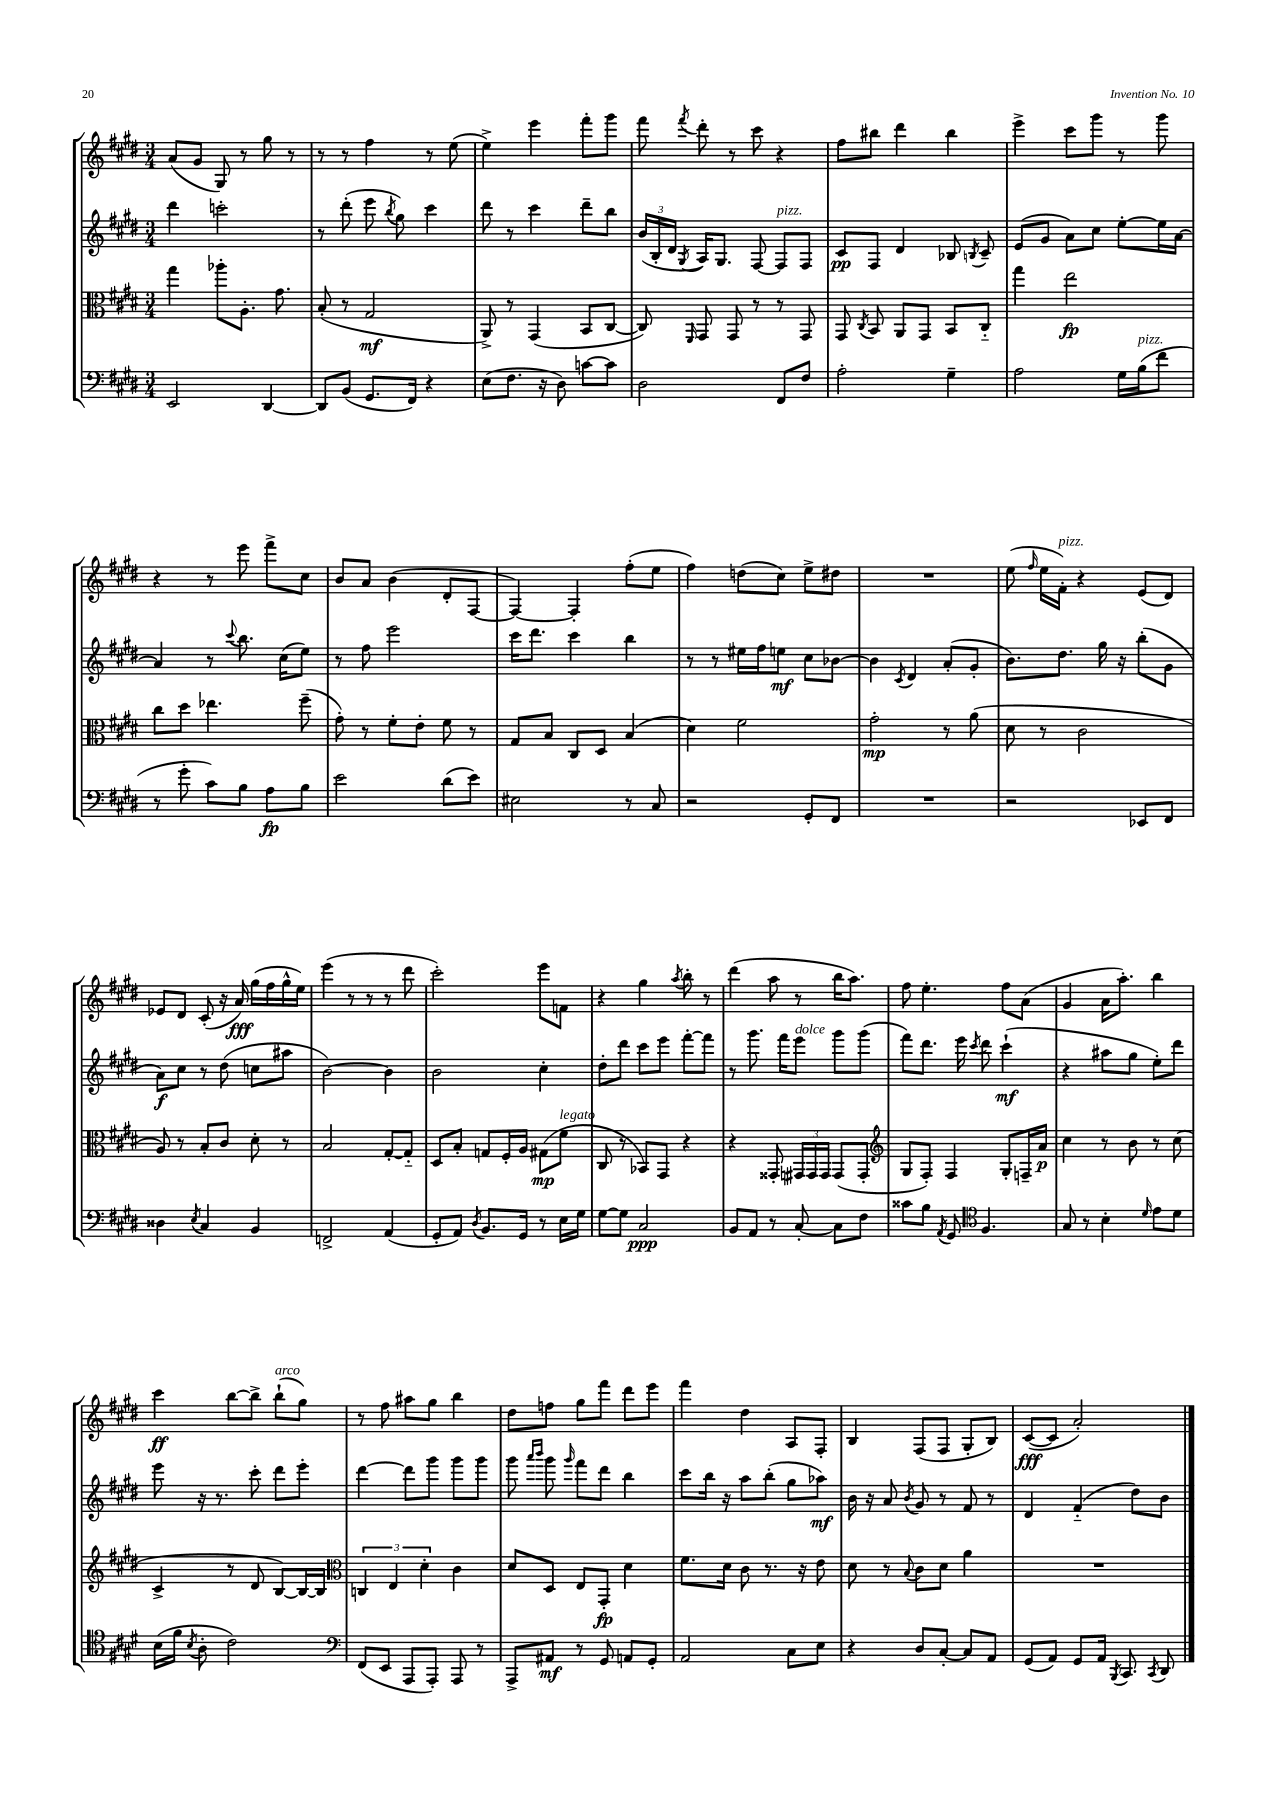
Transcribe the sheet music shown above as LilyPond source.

<<
\new StaffGroup <<
\new Staff = "s0" {
    \clef treble \key e \major \numericTimeSignature \time 3/4
    \autoBeamOff a'8[( gis'8] gis8) r8 gis''8 r8 |
    r8 r8 fis''4 r8 e''8( |
    e''4->) e'''4 fis'''8[-. gis'''8] |
    fis'''8 \acciaccatura { fis'''8 } dis'''8-. r8 cis'''8 r4 |
    fis''8[ bis''8] dis'''4 bis''4 |
    e'''4-> cis'''8[ gis'''8] r8 gis'''8 |
    r4 r8 e'''8 fis'''8[-> cis''8] |
    b'8[ a'8] b'4( dis'8[-. fis8]~ |
    fis4~) fis4-. fis''8[-.( e''8] |
    fis''4) d''8[( cis''8]) e''8[-> dis''8] |
    R2. |
    e''8( \grace { fis''16 } e''16[ fis'16]-.^\markup { \italic "pizz." }) r4 e'8[( dis'8]) |
    ees'8[ dis'8] cis'8-.( r16 a'16\fff) gis''16[( fis''16 gis''16-^ e''16]) |
    e'''4( r8 r8 r8 dis'''8 |
    cis'''2-.) e'''8[ f'8] |
    r4 gis''4 \acciaccatura { a''8 } b''8-. r8 |
    dis'''4( a''8 r8 b''16[ a''8.]) |
    fis''8 e''4.-. fis''8[ a'8]( |
    gis'4 a'16[ a''8.]-.) b''4 |
    cis'''4\ff b''8[~ b''8]-> b''8[-!^\markup { \italic "arco" }( gis''8]) |
    r8 fis''8 ais''8[ gis''8] b''4 |
    dis''8[ f''8] gis''8[ fis'''8] dis'''8[ e'''8] |
    fis'''4 dis''4 a8[ fis8]-. |
    b4 fis8[( fis8] gis8[-. b8]) |
    cis'8[~\fff( cis'8] a'2-.) \bar "|." |
}
\new Staff = "s1" {
    \clef treble \key e \major \numericTimeSignature \time 3/4
    \autoBeamOff dis'''4 c'''2-. |
    r8 dis'''8-.( e'''8 \acciaccatura { b''8 } gis''8) cis'''4 |
    dis'''8 r8 cis'''4 dis'''8[-- b''8] |
    \tuplet 3/2 { b'16[( b16-. dis'16] } \acciaccatura { gis8 } a16[) gis8.] fis8~ fis8[^\markup { \italic "pizz." } fis8] |
    cis'8[\pp fis8] dis'4 bes8 \acciaccatura { b8 } cis'8-- |
    e'8[( gis'8] a'8[) cis''8] e''8[~-. e''16 a'16]~ |
    a'4 r8 \appoggiatura { cis'''8 } b''8. cis''16[( e''8]) |
    r8 fis''8 e'''2 |
    cis'''16[ dis'''8.] cis'''4 b''4 |
    r8 r8 eis''16[ fis''16 e''8]\mf cis''8[ bes'8]~ |
    bes'4 \acciaccatura { cis'8 } dis'4 a'8[-.( gis'8]-. |
    b'8.[) dis''8.] gis''16 r16 b''8[-.( gis'8] |
    a'8[\f) cis''8] r8 dis''8( c''8[ ais''8] |
    b'2~) b'4 |
    b'2 cis''4-. |
    dis''8[-. dis'''8] cis'''8[ e'''8] fis'''8[~-. fis'''8] |
    r8 gis'''8. fis'''16[ e'''8]^\markup { \italic "dolce" } gis'''8[ gis'''8]( |
    fis'''8[) dis'''8.] e'''16 \acciaccatura { cis'''8 } dis'''8 cis'''4-!\mf( |
    r4 ais''8[ gis''8] e''8[-.) dis'''8] |
    e'''8 r16 r8. cis'''8-. dis'''8[ e'''8]-. |
    dis'''4~ dis'''8[ gis'''8] gis'''8[ gis'''8] |
    gis'''8 \grace { a'''16[ b'''16] } gis'''8 \grace { gis'''16 } fis'''8[ dis'''8] b''4 |
    cis'''8[ b''16] r16 a''8[ b''8]-.( gis''8[ aes''8]\mf) |
    b'16 r16 a'8 \acciaccatura { b'8 } gis'8 r8 fis'8 r8 |
    dis'4 fis'4-_( dis''8[) b'8] \bar "|." |
}
\new Staff = "s2" {
    \clef alto \key e \major \numericTimeSignature \time 3/4
    \autoBeamOff gis''4 aes''8[-. a8.]-. gis'8. |
    b8-.( r8 gis2\mf |
    a,8->) r8 gis,4( b,8[ cis8]~ |
    cis8) \grace { fis,16 } gis,8 gis,8 r8 r8 gis,8 |
    gis,8 \acciaccatura { cis8 } b,8 a,8[ gis,8] b,8[ cis8]-_ |
    gis''4 e''2\fp |
    cis''8[ dis''8] ees''4. fis''8--( |
    gis'8-.) r8 fis'8[-. e'8]-. fis'8 r8 |
    gis8[ b8] cis8[ dis8] b4( |
    dis'4) fis'2 |
    gis'2-.\mp r8 a'8( |
    dis'8 r8 cis'2 |
    a8) r8 b8[-. cis'8] dis'8-. r8 |
    b2 gis8[~-. gis8]-_ |
    dis8[ b8]-. g8[ fis16-. a16] gis8[\mp( fis'8]^\markup { \italic "legato" } |
    cis8 r8 bes,8[) gis,8] r4 |
    r4 gisis,8-. \tuplet 3/2 { gis,16[ gis,16 gis,16] } gis,8[( gis,8]-. |
    \clef treble gis8[ fis8]-.) fis4 gis8[-. f16-- a'16]\p |
    cis''4 r8 b'8 r8 cis''8( |
    cis'4-> r8 dis'8 b8[~) b16~ b16] |
    \clef alto \tuplet 3/2 { c4 e4 dis'4-. } cis'4 |
    dis'8[ dis8] e8[ gis,8]-.\fp dis'4 |
    fis'8.[ dis'16] cis'8 r8. r16 e'8 |
    dis'8 r8 \appoggiatura { b8 } cis'8[ dis'8] a'4 |
    R2. \bar "|." |
}
\new Staff = "s3" {
    \clef bass \key e \major \numericTimeSignature \time 3/4
    \autoBeamOff e,2 dis,4~ |
    dis,8[ b,8]( gis,8.[ fis,16]) r4 |
    e8[( fis8.] r16 dis8) c'8[~ c'8] |
    dis2 fis,8[ fis8] |
    a2-. gis4-- |
    a2 gis16[ b16^\markup { \italic "pizz." }( fis'8] |
    r8 gis'8-. cis'8[) b8] a8[\fp b8] |
    e'2 dis'8[( e'8]) |
    eis2 r8 cis8 |
    r2 gis,8[-. fis,8] |
    R2. |
    r2 ees,8[ fis,8] |
    disis4 \acciaccatura { e8 } cis4 b,4 |
    f,2-> a,4( |
    gis,8[-. a,8]) \acciaccatura { dis8 } b,8.[ gis,16] r8 e16[ gis16] |
    gis8[~ gis8] cis2\ppp |
    b,8[ a,8] r8 cis8~-. cis8[ fis8] |
    cisis'8[ b8] \acciaccatura { a,8 } gis,8 \clef tenor fis4. |
    gis8 r8 b4-. \grace { dis'16 } e'8[ dis'8] |
    b16[( fis'16] \acciaccatura { b8 } a8-. cis'2) |
    \clef bass fis,8[( e,8] a,,8[ a,,8]-.) a,,8 r8 |
    a,,8[-> ais,8]\mf r8 gis,8 a,8[ gis,8]-. |
    a,2 cis8[ e8] |
    r4 dis8[ cis8]~-. cis8[ a,8] |
    gis,8[( a,8]) gis,8[ a,16] \acciaccatura { b,,8 } cis,8. \acciaccatura { cis,8 } dis,8 \bar "|." |
}
>>
>>
\layout { \context { \Score \remove "Bar_number_engraver" } }
